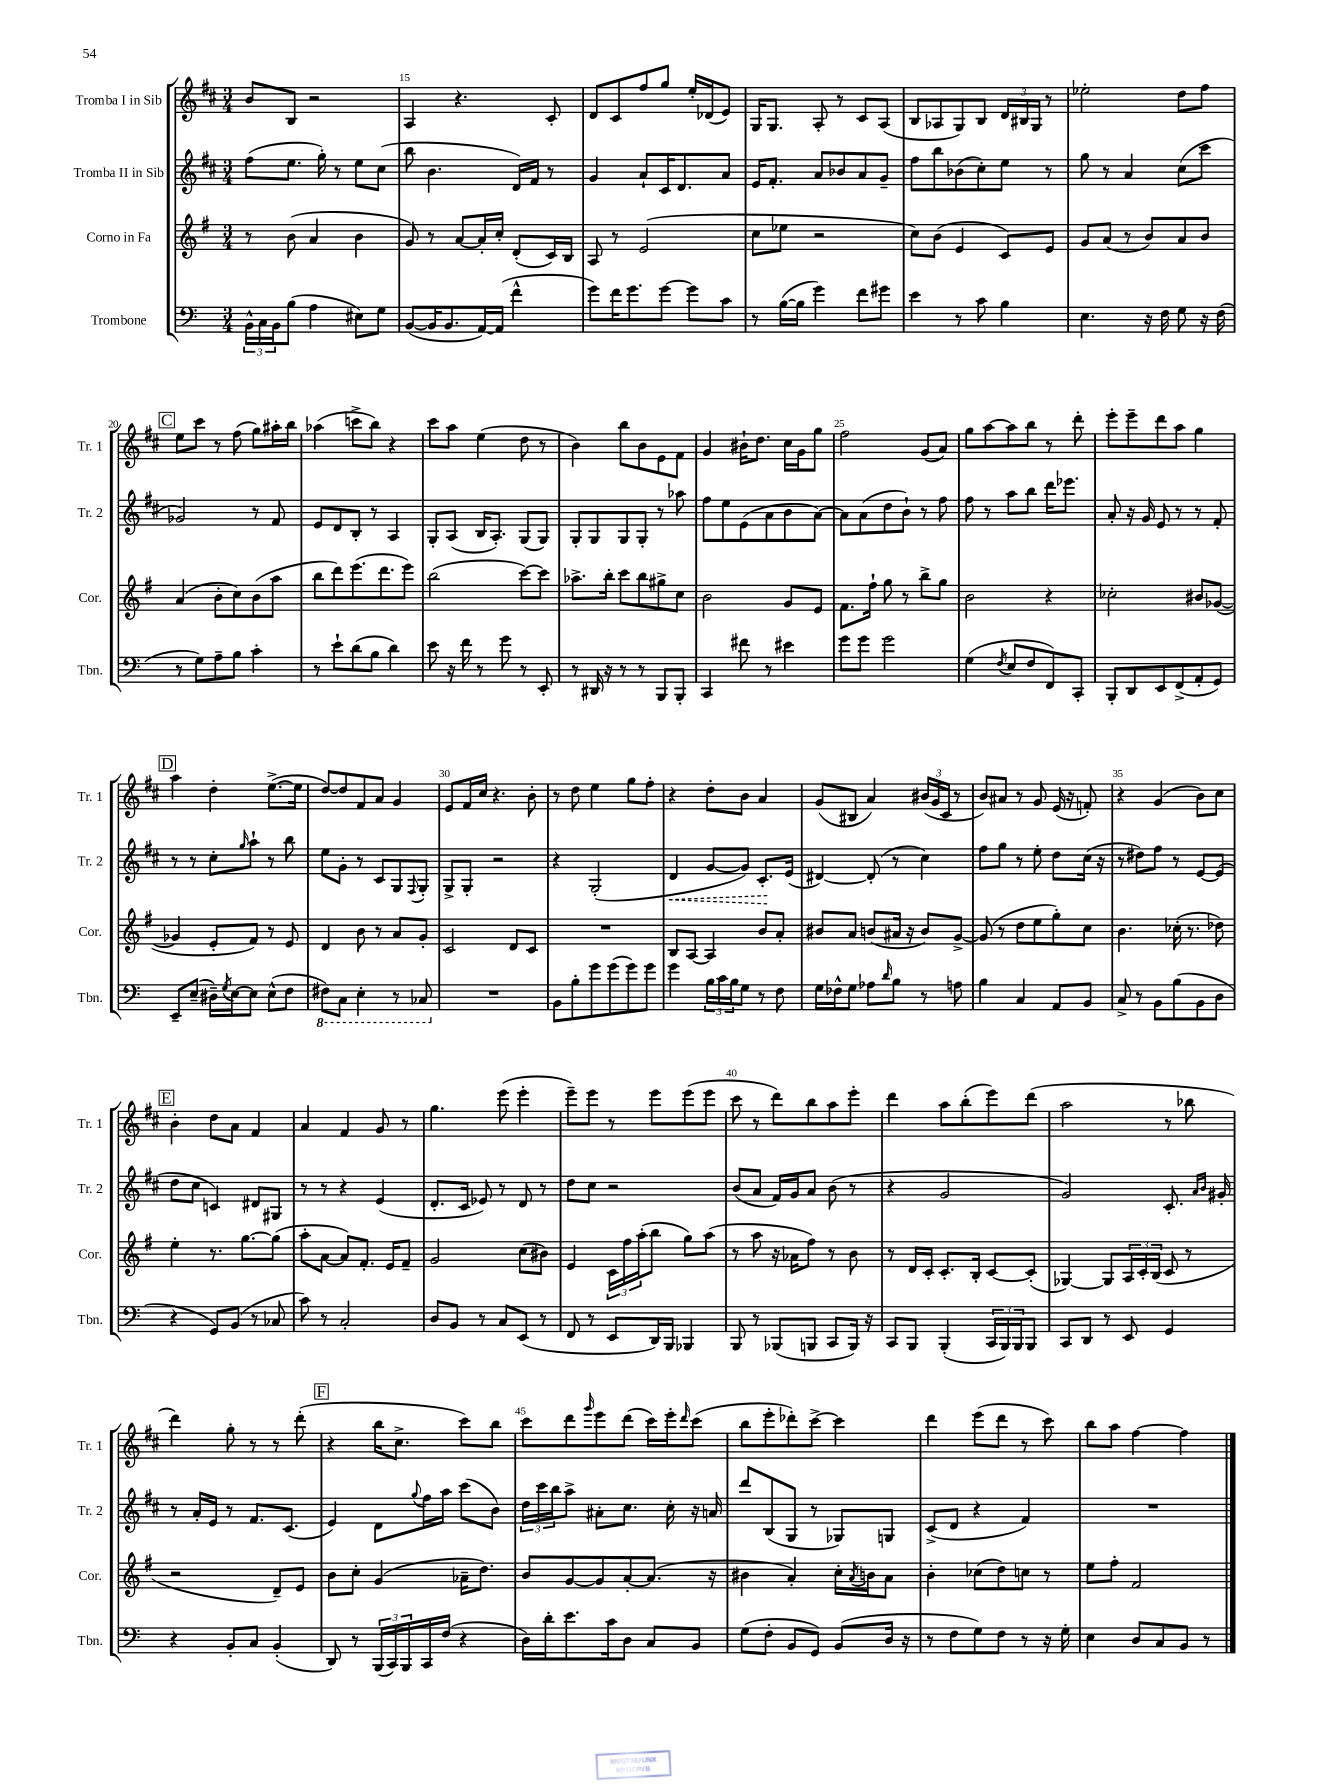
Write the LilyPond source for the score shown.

<<
\new StaffGroup <<
\new Staff = "s0" \with { instrumentName = "Tromba I in Sib" shortInstrumentName = "Tr. 1" } {
    \clef treble \key d \major \numericTimeSignature \time 3/4
    b'8 b8 r2 |
    a4 r4. cis'8-. |
    d'8 cis'8 fis''8 g''8 e''16-. des'16( e'8) |
    g16 g8. a8-. r8 cis'8 a8( |
    b8 aes8 g8) b8 \tuplet 3/2 { d'16 bis16 g16 } r8 |
    ees''2-. d''8 fis''8 |
    \mark \markup { \box "C" } e''8 cis'''8 r8 fis''8( g''8) ais''16-. b''16 |
    aes''4( c'''8-> b''8) r4 |
    cis'''8 a''8 e''4( d''8 r8 |
    b'4) b''8 b'8 e'8 fis'8 |
    g'4 bis'16-! d''8. cis''16 g'16 g''8 |
    fis''2 g'8( a'8) |
    g''8 a''8~ a''8 b''8 r8 d'''8-. |
    e'''8-. e'''8-- d'''8 a''8 g''4 |
    \mark \markup { \box "D" } a''4 d''4-. e''8.~->( e''16 |
    d''8~) d''8 fis'8 a'8 g'4 |
    e'8 fis'16 cis''16 r4. b'8-. |
    r8 d''8 e''4 g''8 fis''8-. |
    r4 d''8-. b'8 a'4 |
    g'8( bis8 a'4) \tuplet 3/2 { bis'16( g'16 cis'16 } r8 |
    b'8) ais'8 r8 g'8 e'16( r16 f'8-.) |
    r4 g'4( b'8) cis''8 |
    \mark \markup { \box "E" } b'4-. d''8 a'8 fis'4 |
    a'4 fis'4 g'8 r8 |
    g''4. e'''8( e'''4-. |
    e'''8--) e'''8 r8 e'''8 e'''8( e'''8 |
    cis'''8 r8 d'''8) b''8 a''8 e'''8-. |
    d'''4 a''8 b''8-.( e'''8) d'''8( |
    a''2 r8 bes''8 |
    d'''4) g''8-. r8 r8 d'''8-.( |
    \mark \markup { \box "F" } r4 b''16 cis''8.-> cis'''8) b''8 |
    cis'''8 d'''8 \grace { g'''16 } e'''8 d'''8( cis'''16) e'''16-. \grace { d'''16 } cis'''8( |
    b''8 e'''8-. des'''8-.) cis'''8~-> cis'''4 |
    d'''4 e'''8( d'''8 r8 cis'''8) |
    b''8 a''8 fis''4~ fis''4 \bar "|." |
}
\new Staff = "s1" \with { instrumentName = "Tromba II in Sib" shortInstrumentName = "Tr. 2" } {
    \clef treble \key d \major \numericTimeSignature \time 3/4
    fis''8( e''8. g''16-.) r8 e''8 cis''8( |
    b''8 b'4. d'16) fis'16 r8 |
    g'4 a'8-! cis'16 d'8. a'8 |
    e'16 fis'8.-. a'8 bes'8 a'8 g'8-- |
    fis''8 b''8 bes'8( cis''8-.) e''8 r8 |
    g''8 r8 a'4 cis''8( cis'''8 |
    \mark \markup { \box "C" } ges'2) r8 fis'8 |
    e'8 d'8 b8-. r8 a4 |
    g8-. a8( b16 a8.-.) g8( g8) |
    g8-. g8 g8 g8-. r8 aes''8 |
    fis''8 e''8 e'8( a'8 b'8 a'8~) |
    a'8 a'8( d''8 b'8-!) r8 fis''8 |
    fis''8 r8 a''8 b''8 d'''16 ees'''8. |
    a'8-. r16 g'16 e'8 r8 r8 fis'8-. |
    \mark \markup { \box "D" } r8 r8 cis''8-. \grace { g''16 } a''8-! r8 b''8 |
    e''8 g'8-. r8 cis'8 g8 \appoggiatura { fis8 } g8-. |
    g8-> g8-. r2 |
    r4 g2-.( |
    \once \override Hairpin.style = #'dashed-line d'4\< g'8~ g'8) cis'8.-.\! e'16( |
    dis'4~) dis'8-.( r8 cis''4) |
    fis''8 g''8 r8 e''8-. d''8 cis''16( r16 |
    r8 dis''8) fis''8 r8 e'8~ e'8( |
    \mark \markup { \box "E" } d''8 cis''8 c'4) dis'8 gis8 |
    r8 r8 r4 e'4( |
    d'8.-. cis'16 ees'8) r8 d'8 r8 |
    d''8 cis''8 r2 |
    b'8( a'8 fis'16) g'16 a'8 b'8( r8 |
    r4 g'2 |
    g'2) cis'8.-. \grace { a'16 b'16 } gis'16-. |
    r8 a'16-. e'16 r8 fis'8. cis'8.( |
    \mark \markup { \box "F" } e'4) d'8 \appoggiatura { g''8 } fis''16 a''16 cis'''8( b'8) |
    \tuplet 3/2 { d''16 cis'''16 b''16 } a''8-> ais'8-. cis''8. cis''16-. r16 a'16 |
    d'''8 b8( g8 r8 ges8) g8 |
    cis'8->( d'8 r4 fis'4) |
    R2. \bar "|." |
}
\new Staff = "s2" \with { instrumentName = "Corno in Fa" shortInstrumentName = "Cor." } {
    \clef treble \key g \major \numericTimeSignature \time 3/4
    r8 b'8( a'4 b'4 |
    g'8) r8 a'8~ a'16-. c''16-. d'8-.( c'16) b16 |
    a8 r8 e'2( |
    c''8 ees''8 r2 |
    c''8) b'8( e'4 c'8) e'8 |
    g'8 a'8( r8 b'8) a'8 b'8 |
    \mark \markup { \box "C" } a'4( b'8-. c''8) b'8( a''8 |
    b''8 d'''8) e'''8.( d'''8. e'''8) |
    b''2( c'''8~) c'''8 |
    aes''8.-> b''16-. c'''8 b''8 gis''8-> c''8 |
    b'2 g'8 e'8 |
    fis'8. fis''16-! g''8 r8 b''8-> g''8 |
    b'2 r4 |
    ces''2-. bis'8 ges'8~( |
    \mark \markup { \box "D" } ges'4 e'8-. fis'8) r8 e'8 |
    d'4 b'8 r8 a'8 g'8-. |
    c'2 d'8 c'8 |
    R2. |
    b8 a8~ a4 b'8 a'8-. |
    bis'8 a'8 b'8( ais'16 r16 b'8) g'8~-> |
    g'8( r8 d''8 e''8 g''8-.) c''8 |
    b'4. ces''16-.( r8. des''8) |
    \mark \markup { \box "E" } e''4-. r8. g''8.~ g''8( |
    a''8-. a'8~ a'8) fis'8.-. e'16 fis'8-- |
    g'2 c''8( bis'8) |
    e'4 \tuplet 3/2 { c'16 fis''16 a''16-.( } b''8 g''8) a''8( |
    r8 a''8 r16 aes'16 fis''8) r8 b'8 |
    r8 d'16 c'16-. c'8.-. b16-. c'8~ c'8-.( |
    ges4~) ges8 \tuplet 3/2 { a16 c'16-. b16( } c'8 r8 |
    r2 d'8--) e'8 |
    \mark \markup { \box "F" } b'8 c''8-. g'4( aes'16-- d''8.) |
    b'8 g'8~ g'8 a'8~-. a'8.( r16 |
    bis'4 a'4-.) c''16-. \acciaccatura { a'8 } b'16 a'8 |
    b'4-. ces''8( d''8) c''8 r8 |
    e''8 fis''8-. fis'2 \bar "|." |
}
\new Staff = "s3" \with { instrumentName = "Trombone" shortInstrumentName = "Tbn." } {
    \clef bass \key c \major \numericTimeSignature \time 3/4
    \tuplet 3/2 { b,16-^ c16 b,16 } b8( a4 eis8) g8 |
    b,8~( b,16 b,8. a,16~) a,16( f'4-^ |
    g'8) f'16 g'8. g'8~ g'8 c'8 |
    r8 b16~( b16 g'4) f'8 gis'8 |
    e'4 r8 c'8 b4 |
    e4. r16 f16 g8 r16 f16( |
    \mark \markup { \box "C" } r8 g8) a8-- b8 c'4-. |
    r8 e'8-! d'8( b8 d'4) |
    e'8 r16 f'16 r8 g'8 r8 e,8-. |
    r8 dis,16 r16 r8 r8 b,,8 b,,8-. |
    c,4 fis'8 r8 eis'4 |
    g'8 g'8 g'2 |
    g4( \acciaccatura { f8 } e8 f8 f,8) c,8-. |
    b,,8-. d,8 e,8 f,8->( a,8-. g,8) |
    \mark \markup { \box "D" } e,8-- e8--( dis16--) \acciaccatura { g8 } e16~ e8 e8-^( f8 |
    \ottava #-1 fis,8) c,8 e,4-. r8 ces,8 \ottava #0 |
    R2. |
    b,8 b8-. g'8 g'8( g'8) g'8 |
    g'4 \tuplet 3/2 { b16 c'16 b16 } g8 r8 f8 |
    g16 fes16-^ g8 aes8 \grace { d'16 } b8 r8 a8 |
    b4 c4 a,8 b,8 |
    c8-> r8 b,8 b8( b,8 d8 |
    \mark \markup { \box "E" } r4 g,8) b,8( r8 ces8 |
    c'8) r8 c2-. |
    d8 b,8 r8 c8 e,8( r8 |
    f,8 r8 e,8 d,16) b,,16 bes,,4 |
    b,,8 r8 bes,,8( b,,8 c,8 b,,16) r16 |
    c,8 b,,8 b,,4-.( \tuplet 3/2 { c,16 b,,16) b,,16 } b,,8 |
    c,8 d,8 r8 e,8 g,4 |
    r4 b,8-. c8 b,4-.( |
    \mark \markup { \box "F" } d,8) r8 \tuplet 3/2 { b,,16( c,16) b,,16 } c,16 f16( r4 |
    d16) d'16-. e'8. c'16 d8 c8 b,8 |
    g8( f8-. b,8 g,8) b,8( d16 r16 |
    r8 f8 g8) f8 r8 r16 g16-. |
    e4 d8 c8 b,8 r8 \bar "|." |
}
>>
>>
\layout { \context { \Score currentBarNumber = #14 \override BarNumber.break-visibility = ##(#f #t #t) barNumberVisibility = #(every-nth-bar-number-visible 5) } }
